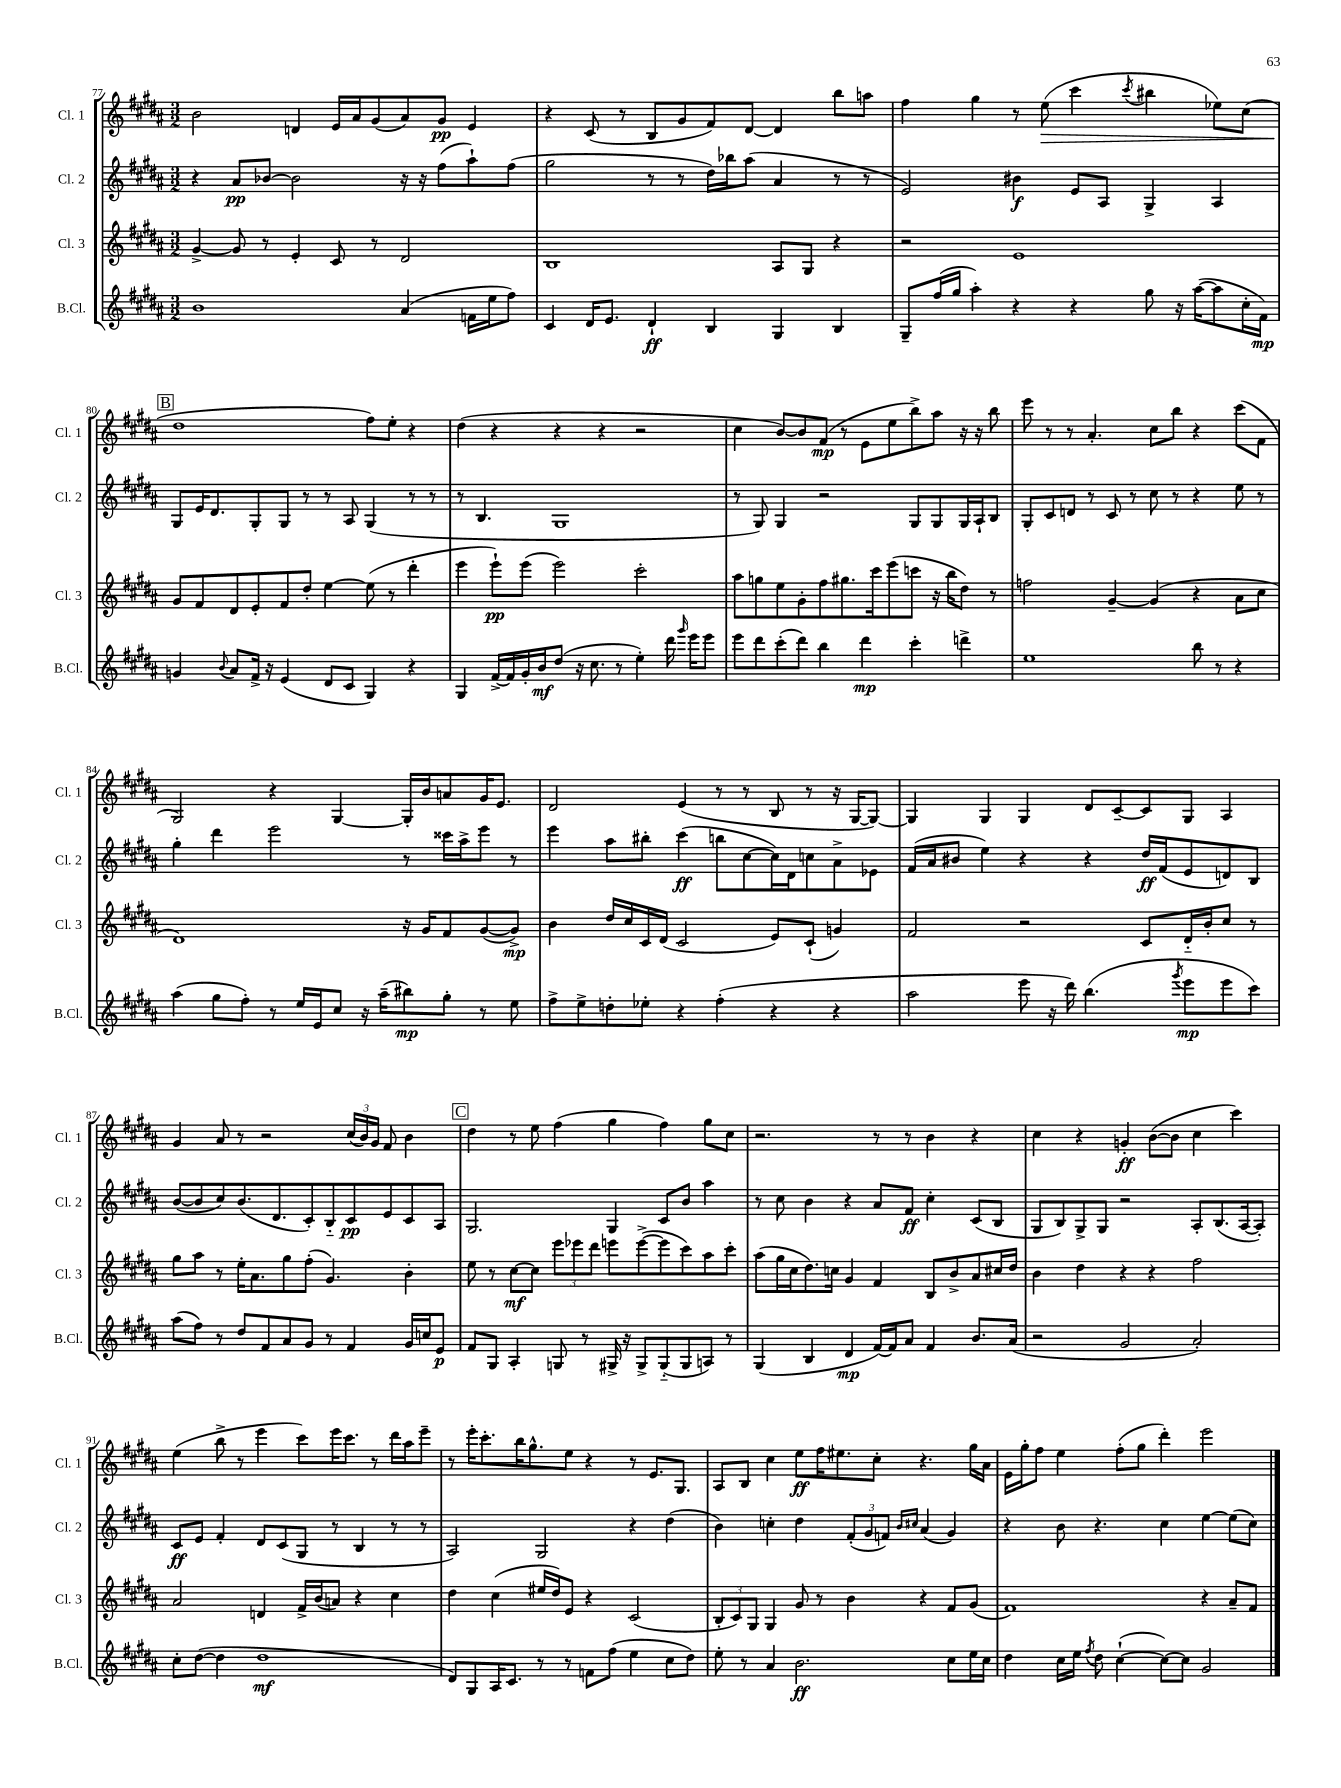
<<
\new StaffGroup <<
\new Staff = "s0" \with { instrumentName = "Cl. 1" shortInstrumentName = "Cl. 1" } {
    \clef treble \key b \major \numericTimeSignature \time 3/2
    \autoBeamOff b'2 d'4 e'16[ ais'16 gis'8( ais'8) gis'8]\pp e'4 |
    r4 cis'8( r8 b8[ gis'8 fis'8) dis'8]~ dis'4 b''8[ a''8] |
    fis''4 gis''4 r8 e''8\>( cis'''4 \acciaccatura { cis'''8 } bis''4 ees''8[) cis''8]( |
    \mark \markup { \box "B" } dis''1\! fis''8[) e''8]-. r4 |
    dis''4( r4 r4 r4 r2 |
    cis''4 b'8[~) b'8 fis'8]\mp( r8 e'8[ e''8 b''8->) ais''8] r16 r16 b''8 |
    e'''8 r8 r8 ais'4.-. cis''8[ b''8] r4 cis'''8[( fis'8] |
    gis2) r4 gis4~ gis16[-. b'16 a'8 gis'16 e'8.] |
    dis'2 e'4( r8 r8 b8 r8 r16 gis16[~ gis8]~) |
    gis4 gis4 gis4 dis'8[ cis'8~-- cis'8 gis8] ais4 |
    gis'4 ais'8 r8 r2 \tuplet 3/2 { cis''16[( b'16) gis'16] } fis'8 b'4 |
    \mark \markup { \box "C" } dis''4 r8 e''8 fis''4( gis''4 fis''4) gis''8[ cis''8] |
    r2. r8 r8 b'4 r4 |
    cis''4 r4 g'4-.\ff b'8[~( b'8] cis''4 cis'''4) |
    e''4( b''8-> r8 e'''4 cis'''8[) e'''16 cis'''8.] r8 dis'''16[ ais''16 e'''8]-- |
    r8 e'''16[-. cis'''8.-. b''16 gis''8.-^ e''8] r4 r8 e'8.[ gis8.] |
    ais8[ b8] cis''4 e''8[\ff fis''16 eis''8. cis''8]-. r4. gis''16[ ais'16] |
    e'16[ gis''16-. fis''8] e''4 fis''8[-.( gis''8] dis'''4-.) e'''2 \bar "|." |
}
\new Staff = "s1" \with { instrumentName = "Cl. 2" shortInstrumentName = "Cl. 2" } {
    \clef treble \key b \major \numericTimeSignature \time 3/2
    \autoBeamOff r4 ais'8[\pp bes'8]~ bes'2 r16 r16 fis''8[( ais''8-!) fis''8]( |
    gis''2 r8 r8 dis''16[) bes''16 ais''8]( ais'4 r8 r8 |
    e'2) bis'4\f e'8[ ais8] gis4-> ais4 |
    \mark \markup { \box "B" } gis8[ e'16 dis'8. gis8-. gis8] r8 r8 ais8 gis4( r8 r8 |
    r8 b4. gis1 |
    r8 gis8) gis4 r2 gis8[ gis8 gis16 ais16-! b8] |
    gis8[-. cis'8 d'8] r8 cis'8 r8 cis''8 r8 r4 e''8 r8 |
    gis''4-. dis'''4 e'''2 r8 cisis'''16[ ais''16-> e'''8] r8 |
    e'''4 ais''8[ bis''8]-. cis'''4\ff( b''8[ cis''8~ cis''16) dis'16 c''8 ais'8-> ees'8] |
    fis'16[( ais'16 bis'8] e''4) r4 r4 dis''16[\ff fis'16( e'8 d'8) b8] |
    b'8[~( b'8 cis''8) b'8.( dis'8. cis'8-.) b8-_ cis'8\pp e'8 cis'8 ais8] |
    \mark \markup { \box "C" } gis2. gis4 cis'8[ b'8] ais''4 |
    r8 cis''8 b'4 r4 ais'8[ fis'8]\ff cis''4-. cis'8[( b8] |
    gis8[ b8) gis8-> gis8] r2 ais8[-. b8.( ais16~ ais8]-.) |
    cis'8[\ff e'8] fis'4-. dis'8[ cis'8( gis8] r8 b4 r8 r8 |
    ais2) gis2 r4 dis''4( |
    b'4) c''4-. dis''4 \tuplet 3/2 { fis'8[-.( gis'8 f'8]) } \grace { b'16[ cis''16] } ais'4( gis'4) |
    r4 b'8 r4. cis''4 e''4~ e''8[( cis''8]) \bar "|." |
}
\new Staff = "s2" \with { instrumentName = "Cl. 3" shortInstrumentName = "Cl. 3" } {
    \clef treble \key b \major \numericTimeSignature \time 3/2
    \autoBeamOff gis'4~-> gis'8 r8 e'4-. cis'8 r8 dis'2 |
    b1 ais8[ gis8] r4 |
    r2 e'1 |
    \mark \markup { \box "B" } gis'8[ fis'8 dis'8 e'8-. fis'8 dis''8]-. e''4~ e''8( r8 dis'''4-. |
    e'''4 e'''8[-!\pp) e'''8]( e'''2) cis'''2-. |
    ais''8[ g''8 e''8 gis'8-. fis''8 gis''8. cis'''16 e'''8( c'''8] r16 b''16[ dis''8]) r8 |
    f''2 gis'4~-- gis'4( r4 ais'8[ cis''8] |
    dis'1) r16 gis'16[ fis'8 gis'8~( gis'8]->\mp) |
    b'4 dis''16[ cis''16 cis'16 dis'16]( cis'2 e'8[) cis'8]-!( g'4) |
    fis'2 r2 cis'8[ dis'16-_ b'16-. cis''8] r8 |
    gis''8[ ais''8] r8 e''16[-. ais'8. gis''8 fis''8]-.( gis'4.) b'4-. |
    \mark \markup { \box "C" } e''8 r8 cis''8[~\mf cis''8] \tuplet 3/2 { e'''8[ ees'''8 dis'''8] } e'''8[ e'''8~->( e'''8 cis'''8) ais''8 cis'''8]-. |
    ais''8[( gis''16 cis''16 dis''8.) c''16] gis'4 fis'4 b8[ b'8-> ais'8 cis''16 dis''16] |
    b'4 dis''4 r4 r4 fis''2 |
    ais'2 d'4 fis'16[-> b'16( a'8]) r4 cis''4 |
    dis''4 cis''4( eis''16[ dis''16) e'8] r4 cis'2( |
    \tuplet 3/2 { b8[-. cis'8) gis8] } gis4 gis'8 r8 b'4 r4 fis'8[ gis'8]( |
    fis'1) r4 ais'8[-- fis'8] \bar "|." |
}
\new Staff = "s3" \with { instrumentName = "B.Cl." shortInstrumentName = "B.Cl." } {
    \clef treble \key b \major \numericTimeSignature \time 3/2
    \autoBeamOff b'1 ais'4( f'16[ e''16 fis''8]) |
    cis'4 dis'16[ e'8.] dis'4-!\ff b4 gis4 b4 |
    gis8[-- fis''16( gis''16] ais''4-.) r4 r4 gis''8 r16 ais''16[~( ais''8 cis''16-. fis'16]\mp) |
    \mark \markup { \box "B" } g'4 \appoggiatura { b'8 } ais'8[ fis'16]-> r16 e'4( dis'8[ cis'8] gis4) r4 |
    gis4 fis'16[~-> fis'16 gis'16-. b'16\mf dis''8]( r16 cis''8. r8 e''4-.) dis'''16 \grace { gis'''16 } e'''16[ e'''8] |
    e'''8[ dis'''8 cis'''8-.( dis'''8]) b''4 dis'''4\mp cis'''4-. d'''4-> |
    e''1 b''8 r8 r4 |
    ais''4( gis''8[ fis''8]-.) r8 e''16[ e'16 cis''8] r16 ais''16[--( bis''8\mp) gis''8]-. r8 e''8 |
    fis''8[-> e''8-> d''8-. ees''8]-. r4 fis''4-.( r4 r4 |
    ais''2 e'''8 r16 dis'''16) b''4.( \acciaccatura { gis'''8 } e'''8[\mp e'''8 cis'''8]) |
    ais''8[( fis''8]) r8 dis''8[ fis'8 ais'8 gis'8] r8 fis'4 gis'16[ c''16 e'8]\p |
    \mark \markup { \box "C" } fis'8[ gis8] ais4-. g8 r8 gis16-> r16 gis8[-> gis8-_( gis8 a8]) r8 |
    gis4( b4 dis'4\mp fis'16[~) fis'16 ais'8] fis'4 b'8.[ ais'16]( |
    r2 gis'2 ais'2-.) |
    cis''8[-. dis''8]~( dis''4 dis''1\mf |
    dis'8[) gis8 ais16 cis'8.] r8 r8 f'8[ fis''8]( e''4 cis''8[ dis''8]) |
    e''8-. r8 ais'4 b'2.\ff cis''8[ e''16 cis''16] |
    dis''4 cis''16[ e''16] \acciaccatura { fis''8 } dis''8 cis''4~-!( cis''8[~) cis''8] gis'2 \bar "|." |
}
>>
>>
\layout { \context { \Score currentBarNumber = #77 } }
